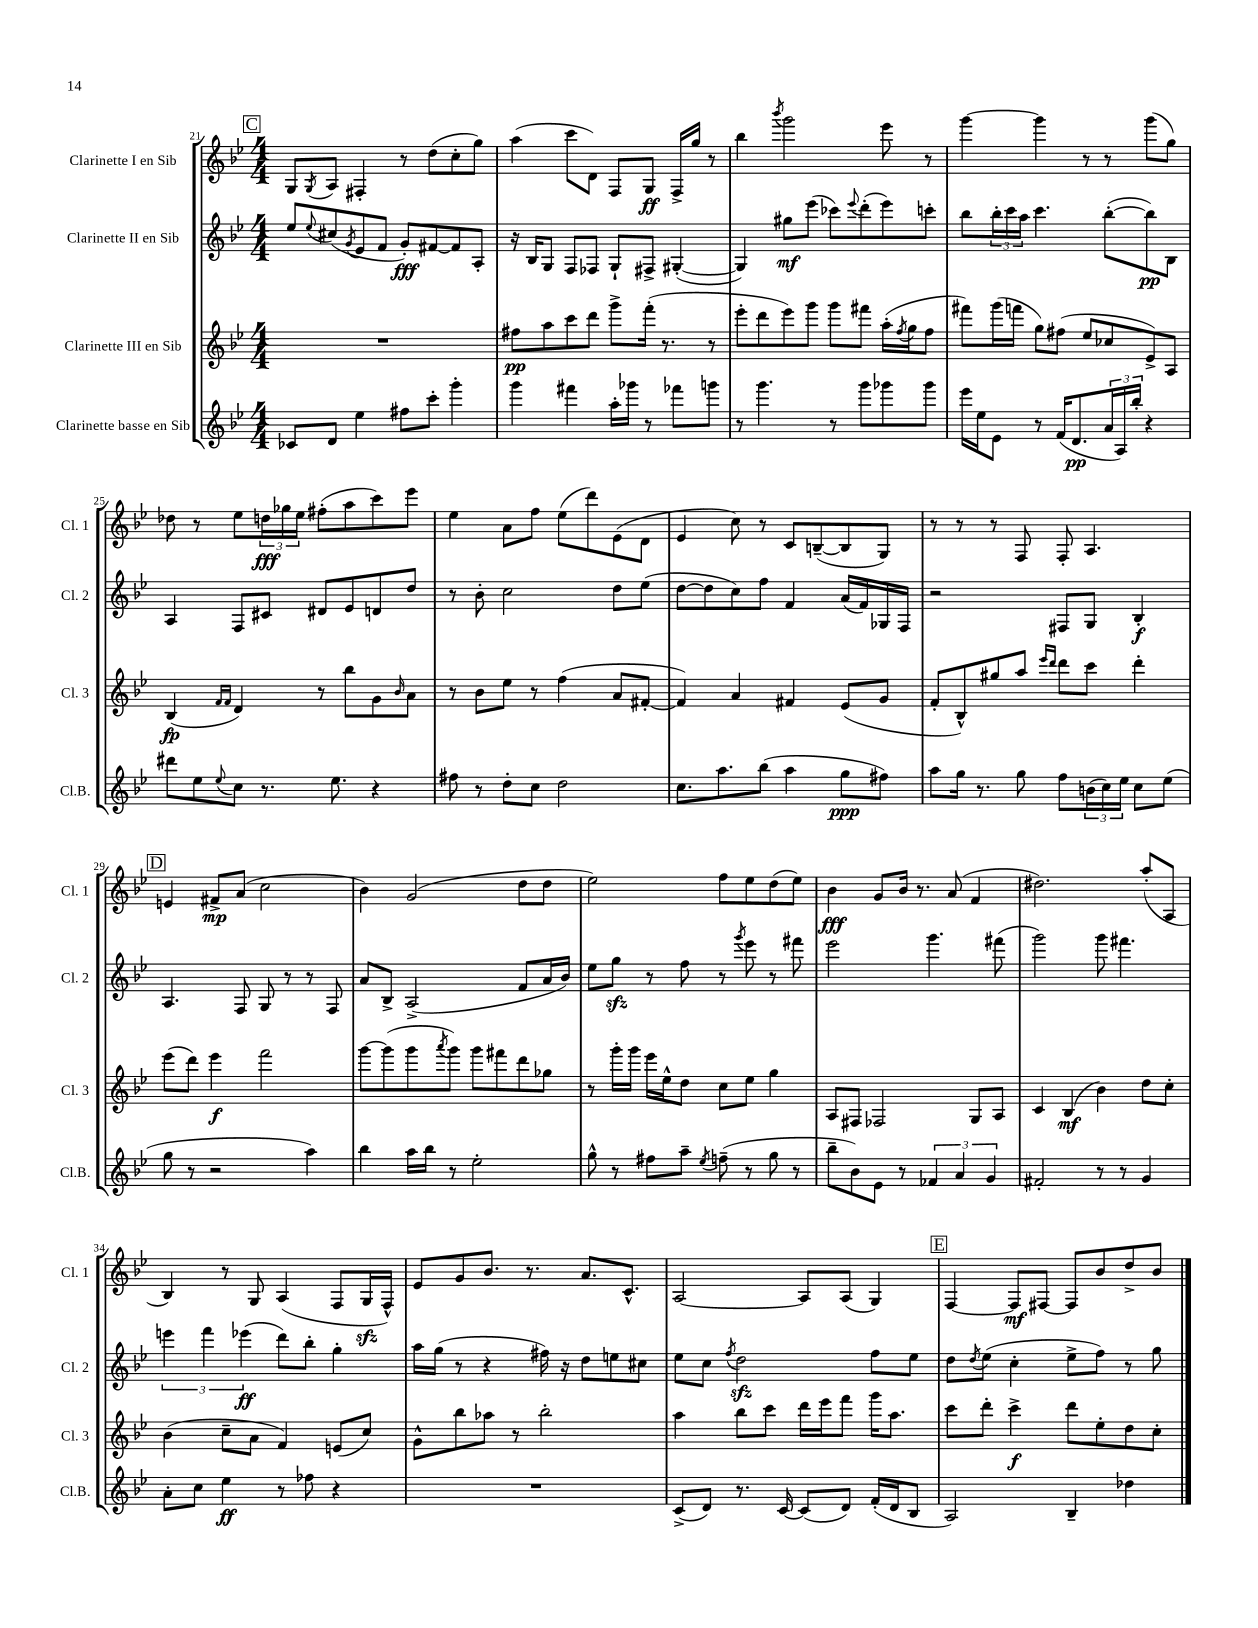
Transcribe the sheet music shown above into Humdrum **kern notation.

**kern	**kern	**kern	**kern
*staff4	*staff3	*staff2	*staff1
*clefG2	*clefG2	*clefG2	*clefG2
*k[b-e-]	*k[b-e-]	*k[b-e-]	*k[b-e-]
*M4/4	*M4/4	*M4/4	*M4/4
8c-	1r	8ee-	8G
.	.	8qqee-	8qG
8d	.	(8cc#	8A
.	.	8qg	.
4ee-	.	8e-	4F#'
.	.	8f	.
8ff#	.	8g')	8r
8ccc'	.	[8f#	(8dd
4ggg'	.	8f#]	8cc'
.	.	8A'	8gg)
=	=	=	=
4ggg	8ff#	16r	(4aa
.	.	16B-	.
.	8aa	8G	.
4fff#	8ccc	8F	8ccc
.	8ddd	8F-	8d)
16aa'	8ggg^	8G`	8F
16ggg-	.	.	.
8r	(16fff'	8F#^	8G
.	8.r	.	.
8fff-	.	([4G#'	16F^
.	.	.	16gg
8ggg	8r	.	8r
=	=	=	=
8r	8eee-'	4G#])	4bb-
4.ggg	8ddd	.	.
.	.	.	8qbbb-
.	8eee-)	8gg#	2ggg
.	8ggg	(8eee-	.
8r	8ggg	8ccc-)	.
.	.	8qqeee-	.
8ggg	8fff#	(8ddd'	.
8ggg-	(16aa'	8eee-)	8eee-
.	8qff	.	.
.	16gg	.	.
8ggg-	8ff	8ccc'	8r
=	=	=	=
16eee-	8fff#)	8bb-	[4ggg
16ee-	.	.	.
8e-	(16ggg	24bb-'	.
.	.	24ccc	.
.	16fff	.	.
.	.	24aa	.
8r	8gg)	4.ccc	4ggg]
(16f	(8ff#	.	.
8.d	.	.	.
.	8ee-	.	8r
24a	8cc-	([8bb-'	8r
24A)	.	.	.
24bb-'	.	.	.
4r	8e-^)	8bb-])	(8ggg
.	8A	8B-	8gg)
=	=	=	=
8ddd#	(4B-	4A	8dd-
8ee-	.	.	8r
.	16qqf	.	.
8qqee-	16qqf	.	.
8cc	4d)	8F	8ee-
8.r	.	8c#	24dd
.	.	.	24gg-
.	.	.	24ee-
.	8r	8d#	(8ff#'
8.ee-	.	.	.
.	8bb-	8e-	8aa
4r	8g	8d	8ccc)
.	16qqb-	.	.
.	8a	8dd	8eee-
=	=	=	=
8ff#	8r	8r	4ee-
8r	8b-	8b-'	.
8dd'	8ee-	2cc	8a
8cc	8r	.	8ff
2dd	(4ff	.	(8ee-
.	.	.	8ddd)
.	8a	8dd	(8e-
.	[8f#'	(8ee-	8d
=	=	=	=
8.cc	4f#])	[8dd	4e-
.	.	8dd]	.
8.aa	.	.	.
.	4a	8cc)	8cc)
(8bb-	.	8ff	8r
4aa	4f#	4f	8c
.	.	.	([8B~
8gg	(8e-	(16a	8B]
.	.	16f)	.
8ff#)	8g	16G-	8G)
.	.	16F	.
=	=	=	=
8aa	8f'	2r	8r
16gg	8B-^^)	.	8r
8.r	.	.	.
.	8gg#	.	8r
8gg	8aa	.	8F
.	16qqeee-	.	.
.	16qqddd	.	.
8ff	8ddd	8F#	8F'
(24b	8ccc	8G	4.A
24cc)	.	.	.
24ee-	.	.	.
8cc	4ddd'	4B-'	.
(8ee-	.	.	.
=	=	=	=
8gg	(8eee-	4.A	4e
8r	8ddd)	.	.
2r	4eee-	.	8f#^
.	.	8F	(8a
.	2fff	8G	2cc
.	.	8r	.
4aa)	.	8r	.
.	.	8F	.
=	=	=	=
4bb-	[8ggg	8a	4b-)
.	(8ggg]	8B-^	.
16aa	8ggg	(2A^	(2g
16bb-	.	.	.
.	8qaaa	.	.
8r	8ggg)	.	.
2ee-'	8ggg	.	.
.	8fff#	.	.
.	8ddd	8f	8dd
.	8gg-	16a	8dd
.	.	16b-)	.
=	=	=	=
8gg^^	8r	8ee-	2ee-)
8r	16ggg'	8gg	.
.	16ggg	.	.
8ff#	16eee-	8r	.
.	16ee-^^	.	.
8aa~	8dd	8ff	.
8qee-	.	.	.
(8ff~	8cc	8r	8ff
.	.	8qggg	.
8r	8ee-	8eee-	8ee-
8gg	4gg	8r	(8dd
8r	.	8fff#	8ee-)
=	=	=	=
8bb-~	8A	2eee-	4b-
8b-)	8F#	.	.
8e-	2F-	.	8g
8r	.	.	16b-
.	.	.	8.r
6f-	.	4.ggg	.
.	.	.	(8a
6a	.	.	.
.	8G	.	4f
6g	.	.	.
.	8A	(8fff#	.
=	=	=	=
2f#'	4c	2ggg)	2.dd#)
.	(4B-	.	.
8r	4b-)	8ggg	.
8r	.	4.fff#	.
4g	8dd	.	(8aa'
.	8cc'	.	8A
=	=	=	=
8a'	(4b-	6eee	4B-)
8cc	.	.	.
.	.	6fff	.
4ee-	8cc~	.	8r
.	.	(6eee-	.
.	8a	.	8G
8r	4f)	8ddd)	(4A
8ff-	.	8bb-'	.
4r	(8e	4gg'	8F
.	8cc)	.	16G
.	.	.	16F^^)
=	=	=	=
1r	8g^^	16aa	8e-
.	.	(16gg	.
.	8bb-	8r	8g
.	8aa-	4r	8.b-
.	8r	.	.
.	.	.	8.r
.	2bb-'	16ff#)	.
.	.	16r	.
.	.	8dd	8.a
.	.	8ee	.
.	.	.	8.c^^
.	.	8cc#	.
=	=	=	=
(8c^	4aa	8ee-	[2A
8d)	.	8cc	.
.	.	8qff	.
8.r	8bb-	2dd	.
.	8ccc	.	.
[16c	.	.	.
(8c]	16ddd	.	8A]
.	16eee-	.	.
8d)	8fff	.	(8A
(16f'	16ggg	8ff	4G)
16d	8.aa	.	.
8B-	.	8ee-	.
=	=	=	=
2A)	8ccc	8dd	[4F
.	.	8qdd	.
.	8ddd'	(8ee-	.
.	4ccc^	4cc'	8F]
.	.	.	[8F#
4B-~	8ddd	8ee-^	8F#]
.	8ee-'	8ff)	8b-
4dd-	8dd	8r	8dd^
.	8cc'	8gg	8b-
==	==	==	==
*-	*-	*-	*-
